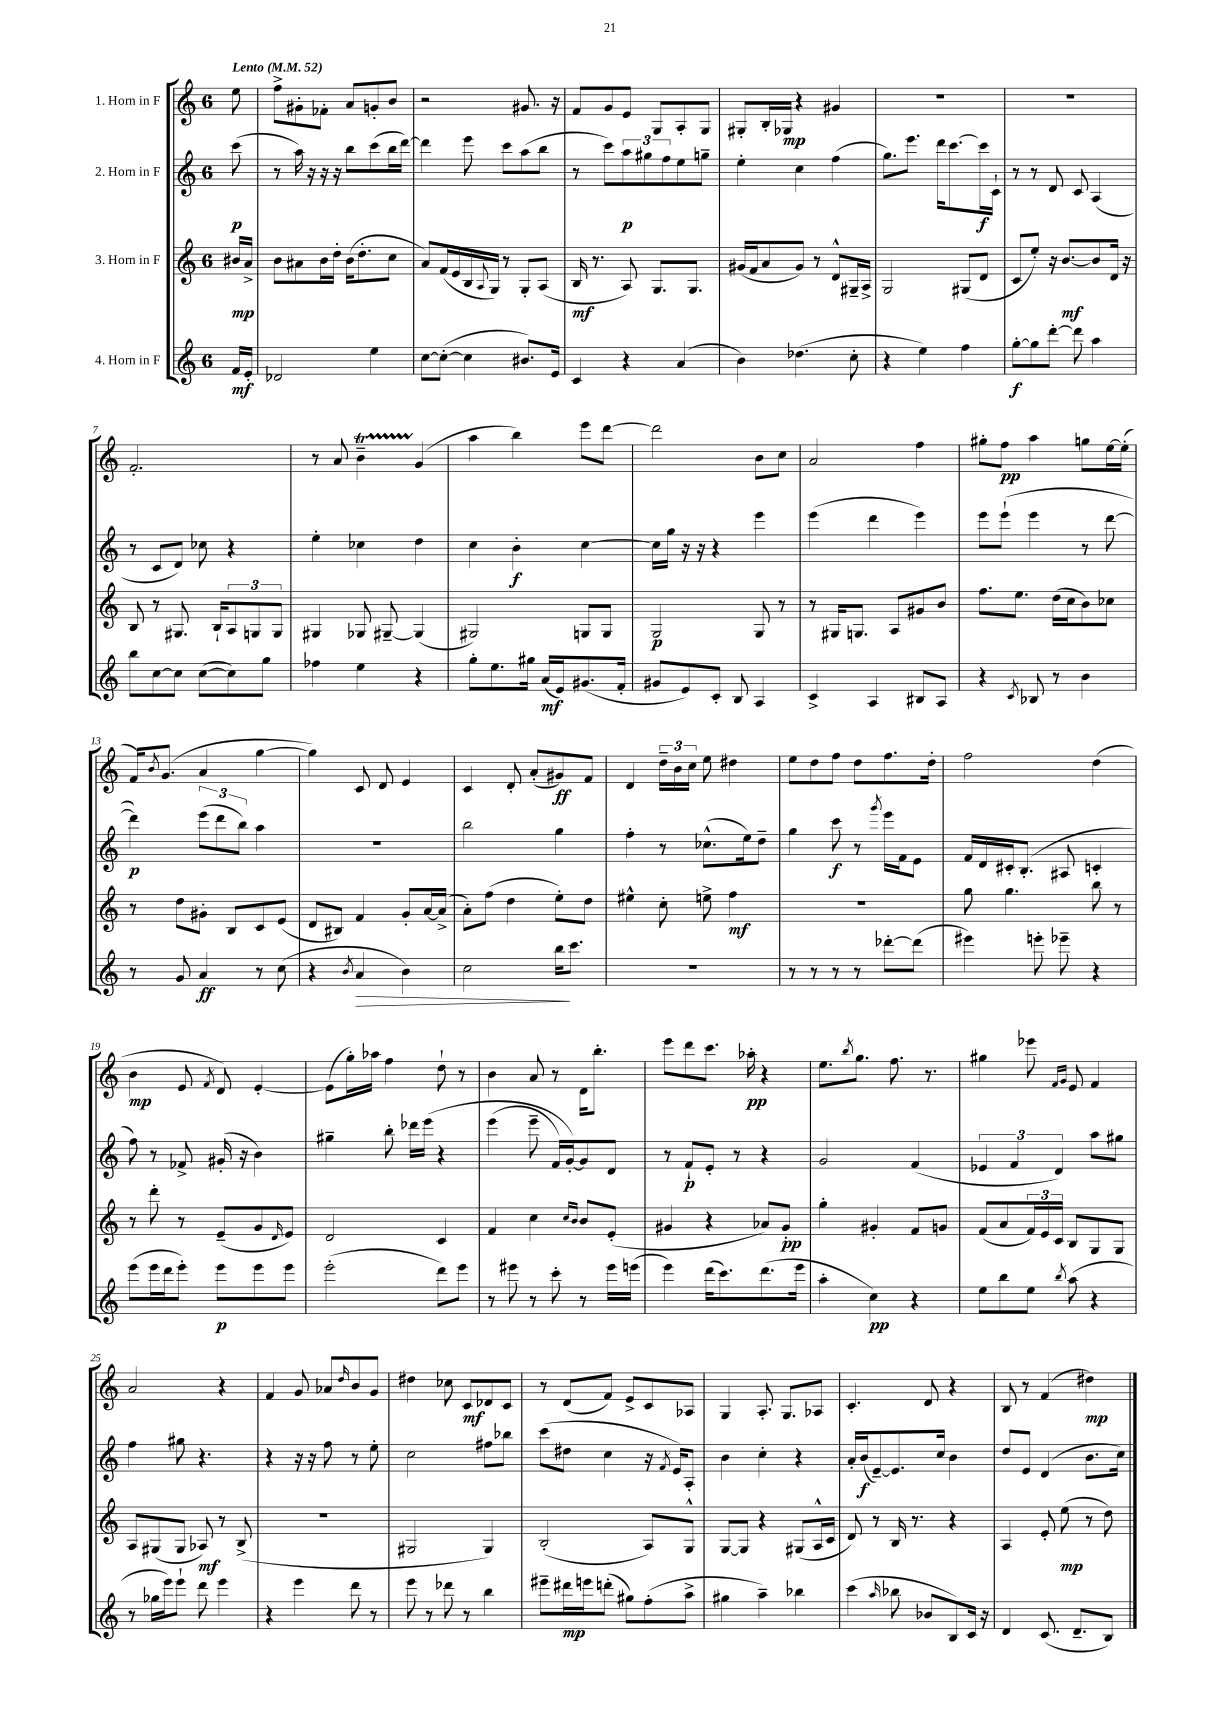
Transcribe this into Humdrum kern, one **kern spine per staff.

**kern	**kern	**kern	**kern
*staff4	*staff3	*staff2	*staff1
*clefG2	*clefG2	*clefG2	*clefG2
*k[]	*k[]	*k[]	*k[]
*M6/8	*M6/8	*M6/8	*M6/8
*MM52	*MM52	*MM52	*MM52
16f/LL	16b#/LL	(8ccc\	8ee\
16e'/JJ	16a^/JJ	.	.
=	=	=	=
2d-/	8b\L	8r	8ff^\L
.	8a#\	16aa\)	8g#'\
.	.	16r	.
.	16b\L	16r	8f-'\J
.	16dd'\JJ	16r	.
.	(16b\LK	8bb\L	8a/L
.	8.dd'\	.	.
4ee\	.	(8ccc\	8g'/
.	8cc\J	16bb\L	8b/J
.	.	[16ddd\JJ)	.
=	=	=	=
[8cc\L	8a/L)	4ddd\]	2r
(8cc'\_J	(16f/L	.	.
.	16e/	.	.
4cc\]	16B/	8eee\	.
.	8qqA/	.	.
.	16G/JJ)	.	.
.	8r	8ccc\L	.
8.b#/L)	8G'/L	(8aa\	8.g#/
.	(8A/J	8bb\J	.
16e/Jk	.	.	16r
=	=	=	=
4c/	16B/	8r	8f/L
.	8.r	.	.
.	.	8ccc\L)	8g/
4r	8A/)	12aa\	8e/J
.	.	12gg#\	.
.	8.G/L	.	8G/L
.	.	12ff\	.
(4a/	.	8ee\	8A'/
.	8.G/J	.	.
.	.	8gg~\J	8G/J
=	=	=	=
4b\)	(16g#/LL	4ee'\	8G#'/L
.	16f/J	.	.
.	8a/	.	16B'/L
.	.	.	16G-/JJ
(4.dd-\	8g#/J)	4cc\	4r
.	8r	.	.
.	8d^^/L	(4ff\	4g#/
8cc'\	16G#~/L	.	.
.	16A^/JJ	.	.
=	=	=	=
4r	2G/	8.gg\L)	2.r
.	.	8.eee\J	.
4ee\)	.	.	.
.	.	16ddd\LK	.
.	.	[8.ccc\	.
4ff\	(8G#/L	.	.
.	8d/J	16ccc\]L	.
.	.	16c`\JJ	.
=	=	=	=
[8gg'\L	8c/L	8r	2.r
8gg\]	8ee'/J)	8r	.
[8ddd'\J	16r	8d/	.
.	[8.b/L	.	.
8ddd\]	.	8c/	.
4aa\	8b/]	(4A/	.
.	16d/Jk	.	.
.	16r	.	.
=	=	=	=
8bb\L	8B/	8r	2.f'/
[8cc\	8r	8c/L	.
8cc\]J	8.G#/	8d/J)	.
([8cc\L	.	8cc-\	.
.	16B`/LK	.	.
8cc\])	12A/	4r	.
.	12G/	.	.
8gg\J	.	.	.
.	12G/J	.	.
=	=	=	=
4ff-\	4G#/	4ee'\	8r
.	.	.	8a/
4ee\	8G-/	4cc-\	4b~\
.	[8G#~/	.	.
4r	(4G#/]	4dd\	(4g/
=	=	=	=
8gg'\L	2G#/)	4cc\	4aa\
8.ee\	.	.	.
.	.	4b'\	4bb\)
16gg#\Jk	.	.	.
(16a/LL	.	.	.
16e/J)	.	.	.
(8.g#/	8G/L	[4cc\	8eee\L
.	8G/J	.	[8ddd\J
16f'/Jk	.	.	.
=	=	=	=
8g#/L	2G/	16cc\]LL	2ddd\]
.	.	16gg\JJ	.
8e/)	.	16r	.
.	.	16r	.
8c'/J	.	4r	.
8B/	.	.	.
4A/	8G/	4eee\	8b\L
.	8r	.	8cc\J
=	=	=	=
4c^/	8r	(4eee\	2a/
.	16G#/LK	.	.
.	8.G/J	.	.
4A/	.	4ddd\	.
.	8A/L	.	.
8B#/L	8g#/	4eee\)	4ff\
8A/J	8b/J	.	.
=	=	=	=
4r	8.ff\L	8eee\L	8gg#'\L
.	.	(8eee`\J	8ff\J
.	8.ee\J	.	.
8qc/	.	.	.
8B-/	.	4eee\	4aa\
8r	(16dd\LL	.	.
.	16cc\J	.	.
4b\	8b\)	8r	8gg\L
.	8cc-\J	[8ddd\	[16ee\L
.	.	.	(16ee'\]JJ
=	=	=	=
8r	8r	4ddd\])	16f/LK)
.	.	.	8qb/
.	.	.	(8.g/J
8g/	8dd\L	.	.
4a/	8g#'\J	(12eee\L	4a/
.	.	12ddd\	.
.	8B/L	.	.
.	.	12bb\J)	.
8r	8c/	4aa\	[4gg\
(8cc\	(8e/J	.	.
=	=	=	=
4r	8d/L	2.r	4gg\])
.	8B#/J)	.	.
8qb/	.	.	.
4a/	4f/	.	8c/
.	.	.	8d/
4b\)	8g'/L	.	4e/
.	[16a/L	.	.
.	(16a^/]JJ	.	.
=	=	=	=
2cc\	8a'\L)	2bb\	4c/
.	(8ff\J	.	.
.	4dd\	.	8d'/
.	.	.	(8a'/L
16bb\LK	8ee'\L)	4gg\	8g#/)
8.ccc\J	.	.	.
.	8dd\J	.	8f/J
=	=	=	=
2.r	4ee#^^\	4ff'\	4d/
.	8cc'\	8r	24dd~\LL
.	.	.	24b\
.	.	.	24cc\JJ
.	8ee^\	(8.cc-^^\L	8ee\
.	4ff\	.	4dd#\
.	.	16ee\k)	.
.	.	8dd~\J	.
=	=	=	=
8r	2.r	4gg\	8ee\L
8r	.	.	8dd\
8r	.	8ccc\	8ff\J
8r	.	8r	8dd\L
.	.	8qggg/	.
[8ddd-'\L	.	16eee\LL	8.ff\
.	.	16f\J	.
(8ddd-\]J	.	8e\J	.
.	.	.	16dd'\Jk
=	=	=	=
4eee#\)	8gg\	16f/LL	2ff\
.	.	16d/	.
.	4.gg\	16c#'/J	.
.	.	(8.B'/J	.
8eee'\	.	.	.
8eee-~\	.	8A#/	.
4r	8bb\	4c'/	(4dd\
.	8r	.	.
=	=	=	=
(8eee\L	8r	8ff\)	4b\
16eee\L	8ddd'\	8r	.
16ddd\J	.	.	.
8eee'\J)	8r	8f-^/	8e/
.	.	.	8qf/
8eee\L	(8e~/L	(16g#'/	8d/)
.	.	16r	.
8eee\	8g/	4b\)	[4e'/
.	16qqd/	.	.
8eee\J	8e/J)	.	.
=	=	=	=
(2eee'\	2d/	4gg#~\	(8e\]L
.	.	.	16gg'\L)
.	.	.	16aa-\JJ
.	.	8bb'\	4ff\
.	.	16ddd-\LL	.
.	.	&(16eee\JJ	.
8ddd\L)	4c/	4r	8dd`\
8eee\J	.	.	8r
=	=	=	=
8r	4f/	(4eee\	4b\
8eee#\	.	.	.
8r	4cc\	8eee~\	8a/
8ccc'\	.	16f/LL)	8r
.	.	[16g'/J&)	.
.	16qqcc/LL	.	.
.	16qqb/JJ	.	.
8r	8b/L	8g/]	16d\LK
.	.	.	8.bb'\J
16eee#\LL	(8e'/J	8d/J	.
(16eee\JJ	.	.	.
=	=	=	=
4eee\)	4g#/	8r	8eee\L
.	.	8f`/L	8ddd\
(16ddd\LK	4r	8e'/J	8.ccc\J
8.ccc\)	.	.	.
.	.	8r	.
.	.	.	16aa-'\
(8.ddd\	8a-/L)	4r	4r
.	8g#'/J	.	.
16eee\Jk	.	.	.
=	=	=	=
4aa'\	4gg'\	2g/	8.ee\L
.	.	.	8qbb/
.	.	.	8.gg\J
4cc\)	4g#'/	.	.
.	.	.	8.ff\
4r	8f/L	(4f/	.
.	.	.	8.r
.	8g/J	.	.
=	=	=	=
8ee\L	(8f/L	6e-/	4gg#\
8bb\	8a/	.	.
.	.	6f/	.
8ee\J	24f/L)	.	8eee-\
.	24e/	.	.
.	24c/JJ	6d/)	.
.	.	.	16qqf/LL
8qbb/	.	.	16qqg/JJ
(8aa\	8B/L	.	8e/
4r	8G/	8aa\L	4f/
.	8G/J	8gg#\J	.
=	=	=	=
8r	8A/L	4ff\	2a/
16gg-\LL	(8G#/	.	.
16eee\J)	.	.	.
8eee`\J	8G#/J	8gg#\	.
8ddd\	8A-/)	4.r	.
4eee\	8r	.	4r
.	(8B^/	.	.
=	=	=	=
4r	2.r	4r	4f/
4eee\	.	16r	8g/
.	.	16r	.
.	.	8ff\	8a-/L
.	.	.	16qqdd/
8ddd\	.	8r	8b/
8r	.	8ee'\	8g/J
=	=	=	=
8eee\	2G#/	2cc\	4dd#\
8r	.	.	.
8ddd-\	.	.	8cc-\
8r	.	.	8c/L
4bb\	4G#/)	8ff#\L	8d-/
.	.	8bb-\J	8c/J
=	=	=	=
8eee#~\L	(2B'/	(8ccc\L	8r
16ddd#\L	.	8dd#\J	(8d/L
16eee\J	.	.	.
(8ddd'\J	.	4cc\	8f/J)
8gg#\L)	.	.	8e^/L
(8ff'\	8A/L)	16r	8c/
.	.	8qf/	.
.	.	16e/LK)	.
8aa^\J	8G^^/J	8A'/J	8A-/J
=	=	=	=
4gg#\	[8G/L	4b\	4G/
.	8G/]J	.	.
4aa~\)	4r	4cc'\	8.A'/
.	.	.	8.G/L
4bb-\	(8G#/L	4r	.
.	16A^^/L	.	8A-/J
.	16c/JJ	.	.
=	=	=	=
(4ccc\	8d/)	16a'/LL	4.c'/
.	.	(16b/J	.
.	8r	[8e~/)	.
16qqaa/	.	.	.
8bb-\	16B/	8.e/]	.
.	8.r	.	.
8b-/L	.	.	8d/
.	.	16cc/Jk	.
8B/)	4r	4b\	4r
16c/Jk	.	.	.
16r	.	.	.
=	=	=	=
4d/	4A/	8dd/L	8B/
.	.	8e/J	8r
(8.c/	8e'/	(4d/	(4f/
.	(8ee\	.	.
8.d~/L	.	.	.
.	8r	8.b\L	4dd#\)
8B/J)	8dd\)	.	.
.	.	16cc\Jk)	.
==	==	==	==
*-	*-	*-	*-
